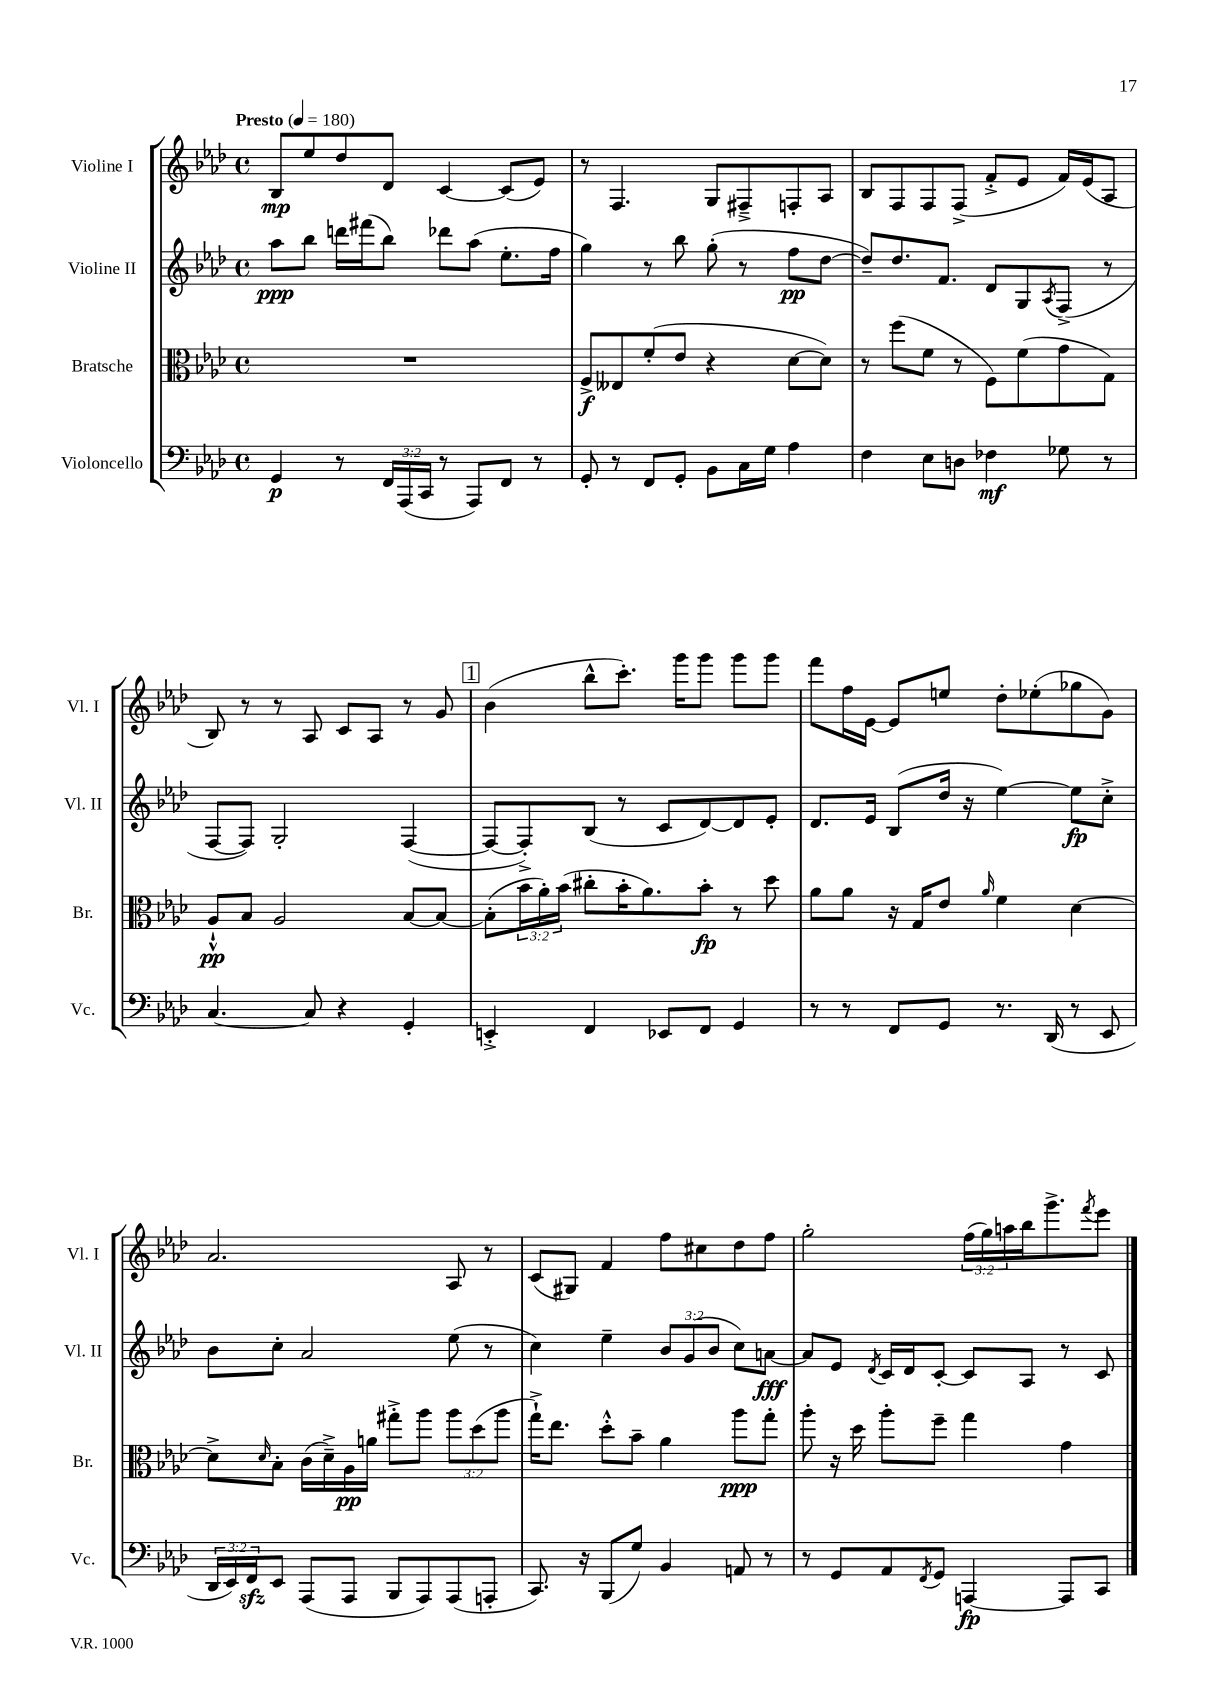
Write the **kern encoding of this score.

**kern	**kern	**kern	**kern
*staff4	*staff3	*staff2	*staff1
*clefF4	*clefC3	*clefG2	*clefG2
*k[b-e-a-d-]	*k[b-e-a-d-]	*k[b-e-a-d-]	*k[b-e-a-d-]
*M4/4	*M4/4	*M4/4	*M4/4
*met(c)	*met(c)	*met(c)	*met(c)
*MM180	*MM180	*MM180	*MM180
4GG/	1r	8aa-\L	8B-/L
.	.	8bb-\J	8ee-/
8r	.	16ddd\LL	8dd-/
.	.	(16fff#\J	.
24FF/LL	.	8bb-\J)	8d-/J
(24AAA-/	.	.	.
24CC/JJ	.	.	.
8r	.	8ddd-\L	[4c/
8AAA-/L)	.	(8aa-\J	.
8FF/J	.	8.ee-'\L	(8c/]L
8r	.	.	8e-/J)
.	.	16ff\Jk	.
=	=	=	=
8GG'/	8F^/L	4gg\)	8r
8r	8E--/	.	4.F/
8FF/L	(8f'/	8r	.
8GG'/J	8e-/J	8bb-\	.
8BB-\L	4r	(8gg'\	8G/L
16C\L	.	8r	8F#~^/
16G\JJ	.	.	.
4A-\	[8d-\L	8ff\L	8F'/
.	8d-\]J)	[8dd-\J	8A-/J
=	=	=	=
4F\	8r	8dd-~/]L)	8B-/L
.	(8ff\L	8.dd-/	8F/
8E-\L	8f\J	.	8F/
.	.	8.f/J	.
8D\J	8r	.	(8F^/J
4F-\	8F\L)	8d-/L	8f'^/L
.	(8f\	8G/	8e-/J
.	.	8qA-/	.
8G-\	8g\	(8F^/J	16f/LL)
.	.	.	(16e-/J
8r	8G\J)	8r	8A-/J
=	=	=	=
[4.C/	8A-`^^/L	[8F/L	8B-/)
.	8B-/J	8F/]J)	8r
.	2A-/	2G'/	8r
8C/]	.	.	8A-/
4r	.	.	8c/L
.	.	.	8A-/J
4GG'/	[8B-/L	([4F/	8r
.	8B-/_J	.	8g/
=	=	=	=
4EE'^/	(8B-'\]L	8F/_L	(4b-\
.	24b-\L	8F'^/])	.
.	24a-'\)	.	.
.	(24b-\JJ	.	.
4FF/	8cc#'\L	(8B-/J	8bb-^^\L
.	16b-'\K	8r	8.ccc'\J)
.	8.a-\)	.	.
8EE-/L	.	8c/L	.
.	.	.	16ggg\LK
8FF/J	8b-'\J	[8d-/)	8ggg\J
4GG/	8r	8d-/]	8ggg\L
.	8dd-\	8e-'/J	8ggg\J
=	=	=	=
8r	8a-\L	8.d-/L	8fff\L
8r	8a-\J	.	16ff\L
.	.	16e-/Jk	[16e-\JJ
8FF/L	16r	(8B-/L	8e-/]L
.	16G/LK	.	.
8GG/J	8e-/J	16dd-/Jk	8ee/J
.	.	16r	.
.	16qqa-/	.	.
8.r	4f\	[4ee-\)	8dd-'\L
.	.	.	(8ee-'\
(16DD-/	.	.	.
8r	[4d-\	8ee-\]L	8gg-\
8EE-/	.	8cc'^\J	8g\J)
=	=	=	=
24DD-/LL	8d-^\]L	8b-\L	2.a-/
24EE-/)	.	.	.
24FF/J	.	.	.
.	16qqd-/	.	.
8EE-/J	8B-'\J	8cc'\J	.
(8AAA-/L	(16c\LL	2a-/	.
.	16d-~^\)	.	.
8AAA-/J	16A-\	.	.
.	16a\JJ	.	.
8BBB-/L	8gg#'^\L	.	.
8AAA-/)	8aa-\J	.	.
(8AAA-/	12aa-\L	(8ee-\	8A-/
.	(12dd-\	.	.
8AAA'/J	.	8r	8r
.	12aa-\J	.	.
=	=	=	=
8.CC/)	16gg`^\LK)	4cc\)	(8c/L
.	8.ee-\J	.	.
.	.	.	8G#/J)
16r	.	.	.
(8BBB-/L	8dd-'^^\L	4ee-~\	4f/
8G/J)	8b-~\J	.	.
4BB-/	4a-\	12b-/L	8ff\L
.	.	(12g/	.
.	.	.	8cc#\
.	.	12b-/J	.
8AA/	8aa-\L	8cc\L)	8dd-\
8r	8gg'\J	[8a\J	8ff\J
=	=	=	=
8r	8aa-'\	8a/]L	2gg'\
8GG/L	16r	8e-/J	.
.	16dd-\	.	.
.	.	8qd-/	.
8AA-/	8aa-'\L	16c/LL	.
.	.	16d-/J	.
8qFF/	.	.	.
8GG/J	8ff~\J	[8c'/J	.
[4AAA/	4gg\	8c/]L	(24ff\LL
.	.	.	24gg\)
.	.	.	24aa\
.	.	8A-/J	16bb-\J
.	.	.	8.ggg^\
8AAA/]L	4g\	8r	.
.	.	.	8qfff/
8CC/J	.	8c/	8eee-\J
==	==	==	==
*-	*-	*-	*-
